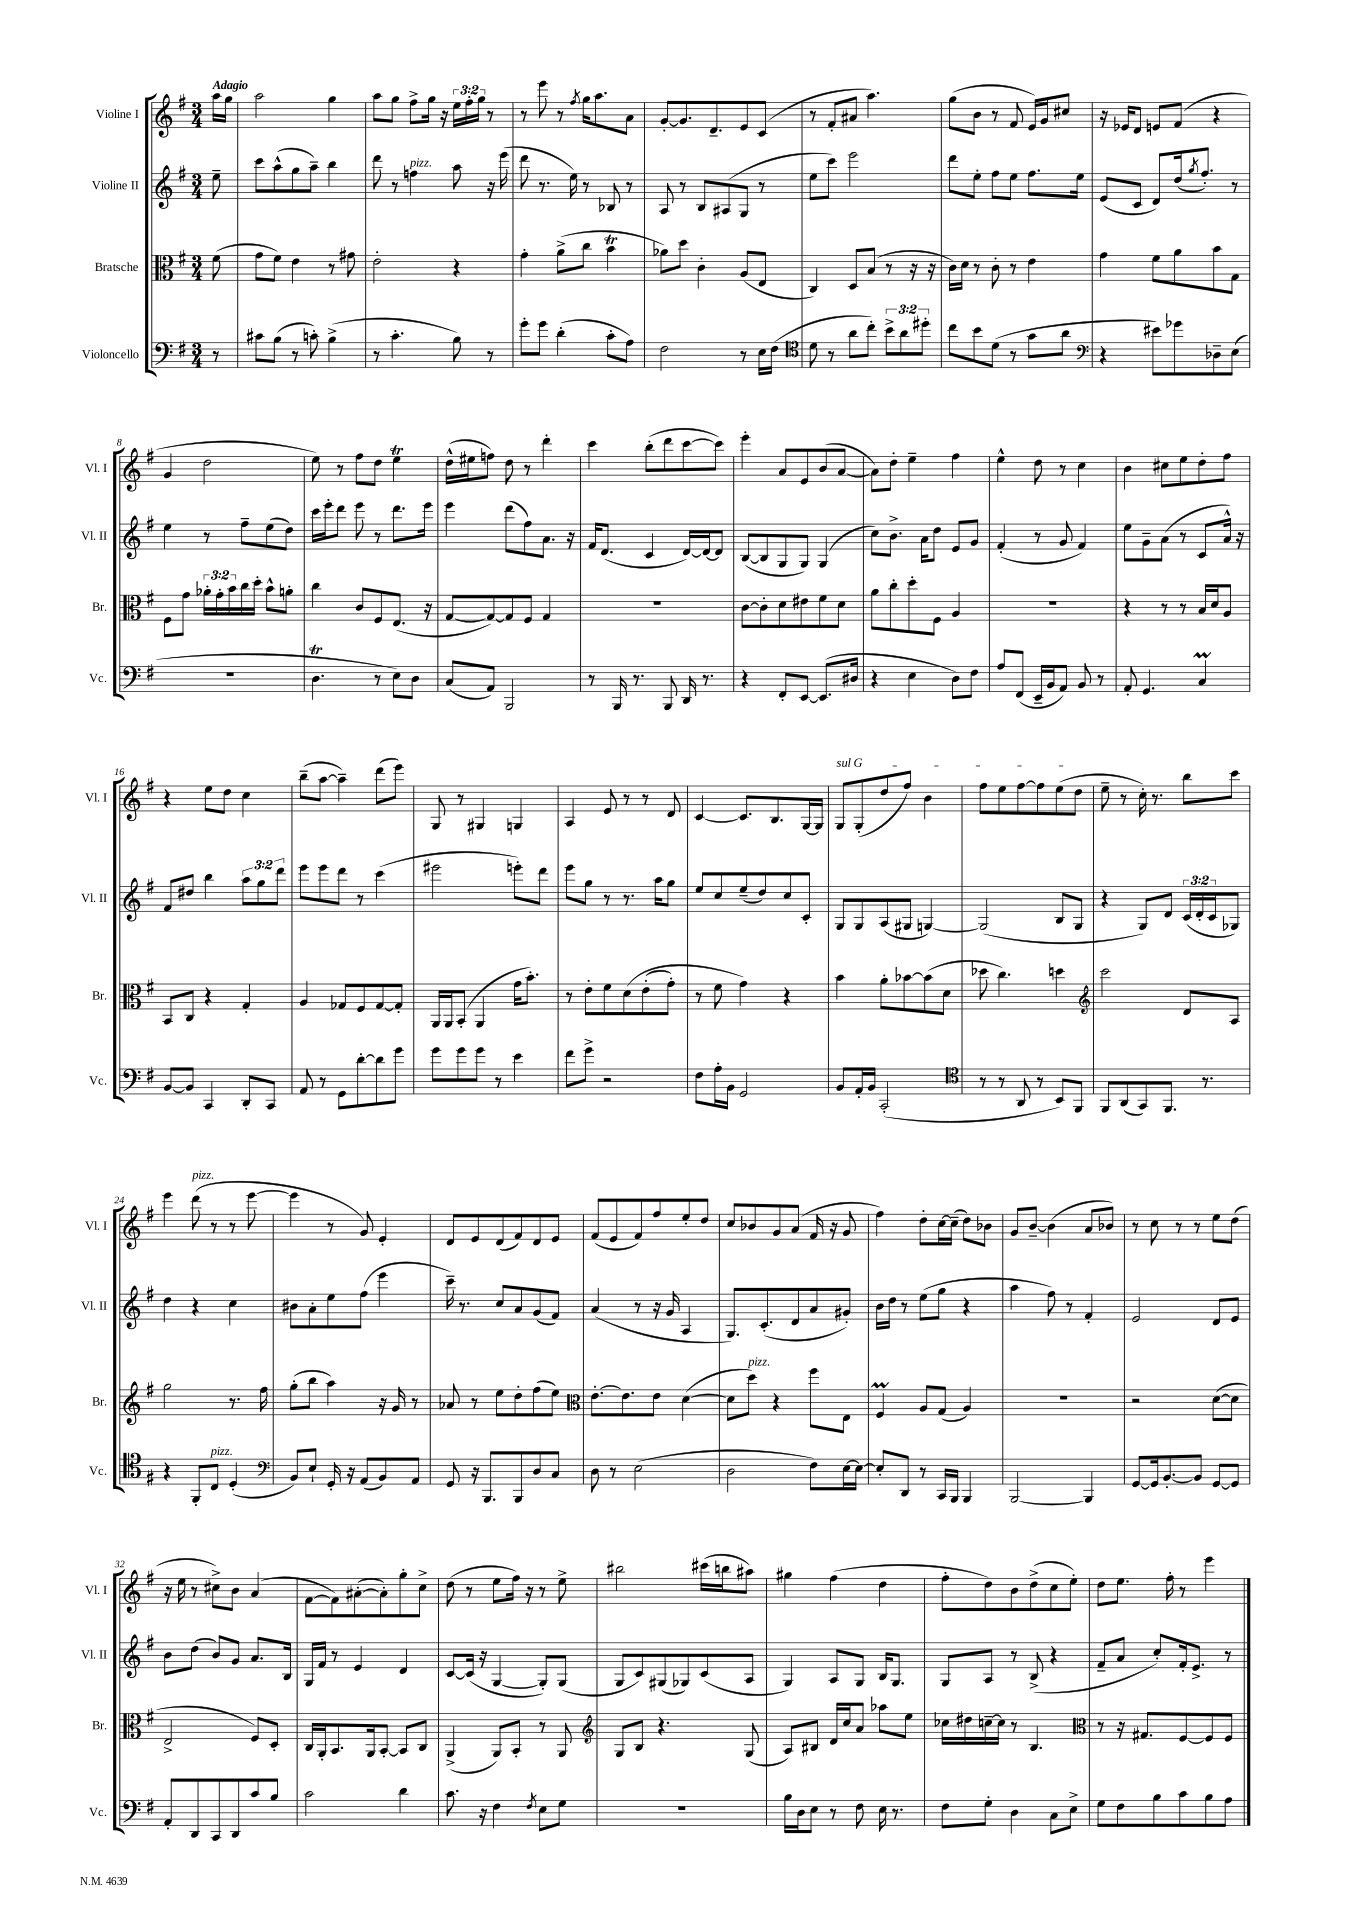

**kern	**kern	**kern	**kern
*part4	*part3	*part2	*part1
*staff4	*staff3	*staff2	*staff1
*I"Violoncello	*I"Bratsche	*I"Violine II	*I"Violine I
*I'Vc.	*I'Br.	*I'Vl. II	*I'Vl. I
*clefF4	*clefC3	*clefG2	*clefG2
*k[f#]	*k[f#]	*k[f#]	*k[f#]
*M3/4	*M3/4	*M3/4	*M3/4
=	=	=	=
!	!	!	!LO:TX:a:B:t=Adagio
8r	(8f#\	8ee~\	16aa\LL
.	.	.	16gg\JJ
=1	=1	=1	=1
8c#X\L	8g\L	8ccc\L	2aa\
(8B\J	8f#\J)	(8aa^^\	.
8r	4e\	8gg\	.
8cn'\)	.	8aa~\J)	.
(4B^\	8r	4bb\	4gg\
.	8g#X\	.	.
=2	=2	=2	=2
8r	2e'\	8ddd\	8aa\L
4.c'\	.	8r	8gg\J
!	!	!LO:TX:a:i:t=pizz.	!
.	.	4ffn\	8ff#^\L
.	.	.	16gg\Jk
.	.	.	16r
8B\)	4r	8aa\	24ee\LL
.	.	.	24ff#'\
.	.	.	24gg\JJ
8r	.	16r	8r
.	.	(16eee\	.
=3	=3	=3	=3
8g'\L	4g'\	8ddd\	8r
8g\J	.	8.r	8eee\
(4d'\	(8a^\L	.	8r
.	.	16ee\)	.
.	.	.	8qff#/
.	8cc\J	8r	16gg\KL
.	.	.	8.aa\
8c'\L	4bt\	8B-X/	.
8A\J)	.	8r	8a\J
=4	=4	=4	=4
2F#\	8a-X\L)	8A/	[8g'/L
.	8dd\J	8r	8.g/]
.	4c'\	8B/L	.
.	.	.	8.d~/
.	.	(8A#X/	.
8r	(8A/L	8G/J	8e/
16E\LL	8E/J	8r	(8c/J
(16F#\JJ	.	.	.
=5	=5	=5	=5
*clefC4	*	*	*
8d\	4C/)	8ee\L	8r
8r	.	8ccc\J)	8f#'/L
8a\L	8D/L	2eee\	8a#X/J
8cc'\J)	(8B/J	.	4.aa\)
12b^\L	8r	.	.
12a\	.	.	.
.	16r	.	.
12dd#X'\J	.	.	.
.	16r	.	.
=6	=6	=6	=6
8cc\L	16c\LL)	8ddd\L	(8gg\L
.	16d\JJ	.	.
8b\	8r	8ee'\J	8b\J
(8d\J	8c'\	8ff#\L	8r
8r	8r	8ee\J	8f#/
8g\L	4e\	8.ff#\L	16e/LL)
.	.	.	16g/J
8a\J	.	.	8cc#X/J
.	.	16ee\Jk	.
=7	=7	=7	=7
*clefF4	*	*	*
4r	4g\	(8e/L	16r
.	.	.	16e-X/KL
.	.	8c/J	8d/J
8e#X\L)	8f#\L	8d/L)	8en/L
8g-X\	8a\	(16dd/k	(8f#/J
.	.	8qgg/	.
.	.	8.ff#'/J)	.
8D-X~\	8b\	.	4r
(8E\J	8G\J	8r	.
!!LO:LB:g=z
=8	=8	=8	=8
2.r	8F#\L	4ee\	4g/
.	8g\J	.	.
.	24a-X'\LL	8r	2dd\
.	24g'\	.	.
.	24b\	.	.
.	16cc\	8ff#~\L	.
.	16dd'\JJ	.	.
.	8b^^\L	(8ee\	.
.	8an'\J	8dd\J)	.
=9	=9	=9	=9
4.DT\	4cc\	16ccc\LL	8ee\)
.	.	16eee'\J	.
.	.	8ddd\J	8r
.	8c/L	8eee\	8ff#\L
8r	8F#/	8r	8dd\J
8E\L)	(8.E/J	8.ddd\L	4eeT\
8D\J	.	.	.
.	16r	16eee\Jk	.
=10	=10	=10	=10
(8C/L	[8G/L	4eee\	(16dd^^\LL
.	.	.	16ee#X\J
8AA/J)	8G/_)	.	8ffn\J)
2BBB/	8G/]	(8ddd\L	8dd\
.	8F#/J	8ff#\)	8r
.	4G/	8.a\J	4ddd'\
.	.	16r	.
=11	=11	=11	=11
8r	2.r	16f#/KL	4ccc\
.	.	(8.d/J	.
16BBB/	.	.	.
8.r	.	.	.
.	.	4c/	(8bb'\L
8BBB/	.	.	8ddd\
16DD/	.	[16d/LL)	[8ccc\
8.r	.	16d/J_	.
.	.	8d/J]	8ccc\J])
=12	=12	=12	=12
4r	[8c\L	([8B/L	4eee'\
.	8c'\]	8B/]	.
8FF#'/L	8d\	8G/	8a/L
[8EE/J	8e#X\	8G/J)	8e/
(8.EE/L]	8f#\	(4G/	(8b/
.	8d\J	.	[8a/J
16D#X/Jk	.	.	.
=13	=13	=13	=13
4r	8a\L	8cc\L)	8a\L])
.	8cc'\	8.b^\J	8dd'\J
4E\	8dd'\	.	4ee~\
.	.	16a\KL	.
.	8F#\J	8dd\J	.
8D\L)	4A/	8e/L	4ff#\
8F#\J	.	8g/J	.
=14	=14	=14	=14
8A/L	2.r	(4f#'/	4ee^^\
(8FF#/J	.	.	.
16EE~/LL	.	8r	8dd\
16BB/J	.	.	.
8AA/J)	.	8g/	8r
8BB/	.	4f#/)	4cc\
8r	.	.	.
=15	=15	=15	=15
8AA'/	4r	8ee\L	4b\
4.GG/	.	8g~\	.
.	8r	(8a\J	8cc#X\L
.	8r	8r	8ee\
4CM/	16B/LL	8c/L	8dd'\
.	16d/J	.	.
.	8A/J	16a^^/Jk)	8ff#\J
.	.	16r	.
!!LO:LB:g=z
=16	=16	=16	=16
[8BB/L	8BB/L	8f#/L	4r
8BB/J]	8C/J	8dd#X/J	.
4CC/	4r	4bb\	8ee\L
.	.	.	8dd\J
8DD'/L	4G'/	12aa\L	4cc\
.	.	12gg\	.
8CC/J	.	.	.
.	.	12ddd\J	.
=17	=17	=17	=17
8AA/	4A/	8eee\L	(8bb~\L
8r	.	8eee\	[8aa\J
8GG\L	8G-X/L	8ddd\J	4aa~\])
[8d'\	8F#/	8r	.
8d\]	[8G-/	(4ccc\	(8ddd\L
8g\J	8G-'/J]	.	8eee\J)
=18	=18	=18	=18
8g\L	16AA/LL	2eee#X\	8G/
.	16AA/J	.	.
8g\	(8BB'/J	.	8r
8g\J	4AA/	.	4G#X/
8r	.	.	.
4e\	16g\KL	8eeen'\L)	4Gn/
.	8.b'\J)	.	.
.	.	8ddd\J	.
=19	=19	=19	=19
8f#\L	8r	8eee\L	4A/
8g^\J	8e'\L	8gg\J	.
2r	8f#\	8r	8e/
.	(8d\	8.r	8r
.	(8e'\	.	8r
.	.	16aa\KL	.
.	8g'\J)	8gg\J	8d/
=20	=20	=20	=20
8F#\L	8r	8ee/L	[4c/
16A'\L	8f#\	8cc/	.
16BB\JJ	.	.	.
2GG/	4g\)	(8ee~/	8.c/L]
.	.	8dd/)	.
.	.	.	8.B/
.	4r	8cc/	.
.	.	8c'/J	[16G/L
.	.	.	16G/JJ]
=21	=21	=21	=21
!	!	!	!LO:TX:a:i:t=sul G
8BB/L	4b\	8G/L	8G/L
16AA'/L	.	8G/	(8G'/
16BB/JJ	.	.	.
(2CC'/	8a'\L	(8A/	8dd/
.	[8b-X\	8G#X/J	8ff#/J)
.	(8b-\]	[4Gn/)	4b\
.	8d\J	.	.
=22	=22	=22	=22
*clefC4	*	*	*
8r	8dd-X\	(2G/]	8ff#\L
8r	4.cc\)	.	8ee\
8AA/	.	.	[8ff#\
8r	.	.	8ff#\]
8BB/L)	4ddn\	8B/L	(8ee\
8FF#/J	.	8G/J	8dd\J
=23	=23	=23	=23
*	*clefG2	*	*
8FF#/L	2ccc\	4r	8ee~\
(8AA/	.	.	8r
8GG/)	.	8G/L)	16cc'\)
.	.	.	8.r
8.FF#/J	.	8d/J	.
.	8d/L	(24c/LL	8bb\L
.	.	24d'/	.
8.r	.	.	.
.	.	24c/J	.
.	8A/J	8G-X/J)	8ccc\J
!!LO:LB:g=z
=24	=24	=24	=24
4r	2gg\	4dd\	4eee\
!	!	!	!LO:TX:a:i:t=pizz.
8FF#'/L	.	4r	(8ddd\
!LO:TX:a:i:t=pizz.	!	!	!
8C/J	.	.	8r
(4D'/	8.r	4cc\	8r
.	.	.	[8eee\
.	16ff#\	.	.
=25	=25	=25	=25
*clefF4	*	*	*
8BB/L)	(8gg'\L	8b#X\L	4eee\]
8E`/J	8bb\J	8a'\	.
16GG'/	4aa\)	8ee\	8r
16r	.	.	.
(8AA/L	.	(8ff#\J	8g/)
8BB/)	16r	4eee\	4e'/
.	16g/	.	.
8AA/J	8r	.	.
=26	=26	=26	=26
8GG/	8a-X/	16ccc~\)	8d/L
.	.	8.r	.
16r	8r	.	8e/
8.BBB/L	.	.	.
.	8ee\L	8cc/L	(8d/
8BBB/	8dd'\	8a/	8f#/)
8D/	(8ff#\	(8g/	8d/
8C/J	8ee\J)	8f#/J)	8e/J
=27	=27	=27	=27
*	*clefC3	*	*
8D\	[8.e'\L	(4a/	(8f#/L
8r	.	.	8e/
.	8.e\]	.	.
(2E\	.	8r	8f#/)
.	8e\J	16r	8ff#/
.	.	16g/	.
.	([4d\	4A/	8ee'/
.	.	.	8dd/J
=28	=28	=28	=28
2D\	8d\L]	8.G/L)	8cc/L
!	!LO:TX:a:i:t=pizz.	!	!
.	8dd\J)	.	8b-X/
.	.	(8.c'/	.
.	4r	.	8g/
.	.	8d/	(8a/J
8F#\L)	8ff#\L	8a/	16f#/
.	.	.	16r
[16E\L	8E\J	8g#X'/J)	8g/
16E\JJ_	.	.	.
=29	=29	=29	=29
8E'/L]	4F#m/	16b\LL	4ff#\)
.	.	16dd\JJ	.
8DD/J	.	8r	.
8r	8A/L	(8ee\L	8dd'\L
16CC/LL	(8G/J	8gg\J	[16cc\L
16BBB/JJ	.	.	(16cc~\JJ]
4BBB/	4A/)	4r	8dd\L)
.	.	.	8b-X\J
=30	=30	=30	=30
[2BBB/	2.r	4aa\	8g/L
.	.	.	[8b~/J
.	.	8ff#\)	(4b\]
.	.	8r	.
4BBB/]	.	4f#'/	8a/L
.	.	.	8b-X/J)
=31	=31	=31	=31
[8GG/L	2r	2e/	8r
16GG/k]	.	.	8cc\
[8.BB'/	.	.	.
.	.	.	8r
8BB/J]	.	.	8r
[8GG/L	([8d\L	8d/L	8ee\L
8GG/J]	8d\J]	8e/J	(8dd\J
!!LO:LB:g=z
=32	=32	=32	=32
8AA'/L	2E^/	8b\L	16r
.	.	.	16ee\
8DD/	.	(8dd\J	8r
8CC/	.	8b/L)	8cc#X^\L)
8DD/	.	8g/J	8b\J
8c/	8F#/L)	8.a/L	(4a/
8B/J	8D'/J	.	.
.	.	16B/Jk	.
=33	=33	=33	=33
2c\	16C/LL	16G/LL	[8f#\L
.	16AA'/J	16f#/JJ	.
.	8.BB/	8r	8f#\])
.	.	4e/	([8a#X'\
.	16AA/k	.	.
.	[8BB'/J	.	8a#'\])
4d\	8BB/L]	4d/	8gg'\
.	8C/J	.	8cc^\J
=34	=34	=34	=34
8.c\	(4AA^/	[8c/L	(8dd\
.	.	(16c/Jk]	8r
16r	.	16r	.
4F#\	8AA/L)	[4G/	8ee\L
.	8BB'/J	.	16ff#\Jk)
.	.	.	16r
8qF#/	.	.	.
8E\L	8r	8G'/L])	8r
8G\J	8AA/	(8G/J	8ee^\
=35	=35	=35	=35
*	*clefG2	*	*
2.r	8G/L	8G/L	2bb#X\
.	8B/J	8c/)	.
.	4.r	(8G#X/	.
.	.	8G-X/)	.
.	.	(8c/	(16ccc#X\LL
.	.	.	16bbn\J
.	(8G/	8A/J	8aa#X\J)
=36	=36	=36	=36
16B\LL	8A/L)	4G/)	4gg#X\
16D\J	.	.	.
8E\J	8B#X/J	.	.
8r	16d/LL	8A/L	(4ff#\
.	16cc/J	.	.
8F#\	8a/J	8G/J	.
16E\	8aa-X\L	16B/KL	4dd\
8.r	.	8.G/J	.
.	8ee\J	.	.
=37	=37	=37	=37
8F#\L	16cc-X\LL	8G/L	8ff#'\L
.	16dd#X\	.	.
8G'\J	[16ccn~\	8A/J	8dd\)
.	16cc\JJ]	.	.
4D\	8r	8r	8b\
.	4.B/	(8B^/	(8dd^\
8C\L	.	4r	8cc\
8E^\J	.	.	8ee'\J)
=38	=38	=38	=38
*	*clefC3	*	*
8G\L	8r	8f#~/L	8dd\L
8F#\	16r	8a/J	8.ee\J
.	8.G#X/L	.	.
8B\	.	8cc'/L)	.
.	.	.	16ff#'\
8c\	[8F#/	16f#'/k	8r
.	.	8.e^/J	.
8B\	8F#/]	.	4eee\
8A\J	8F#/J	8r	.
==	==	==	==
*-	*-	*-	*-
